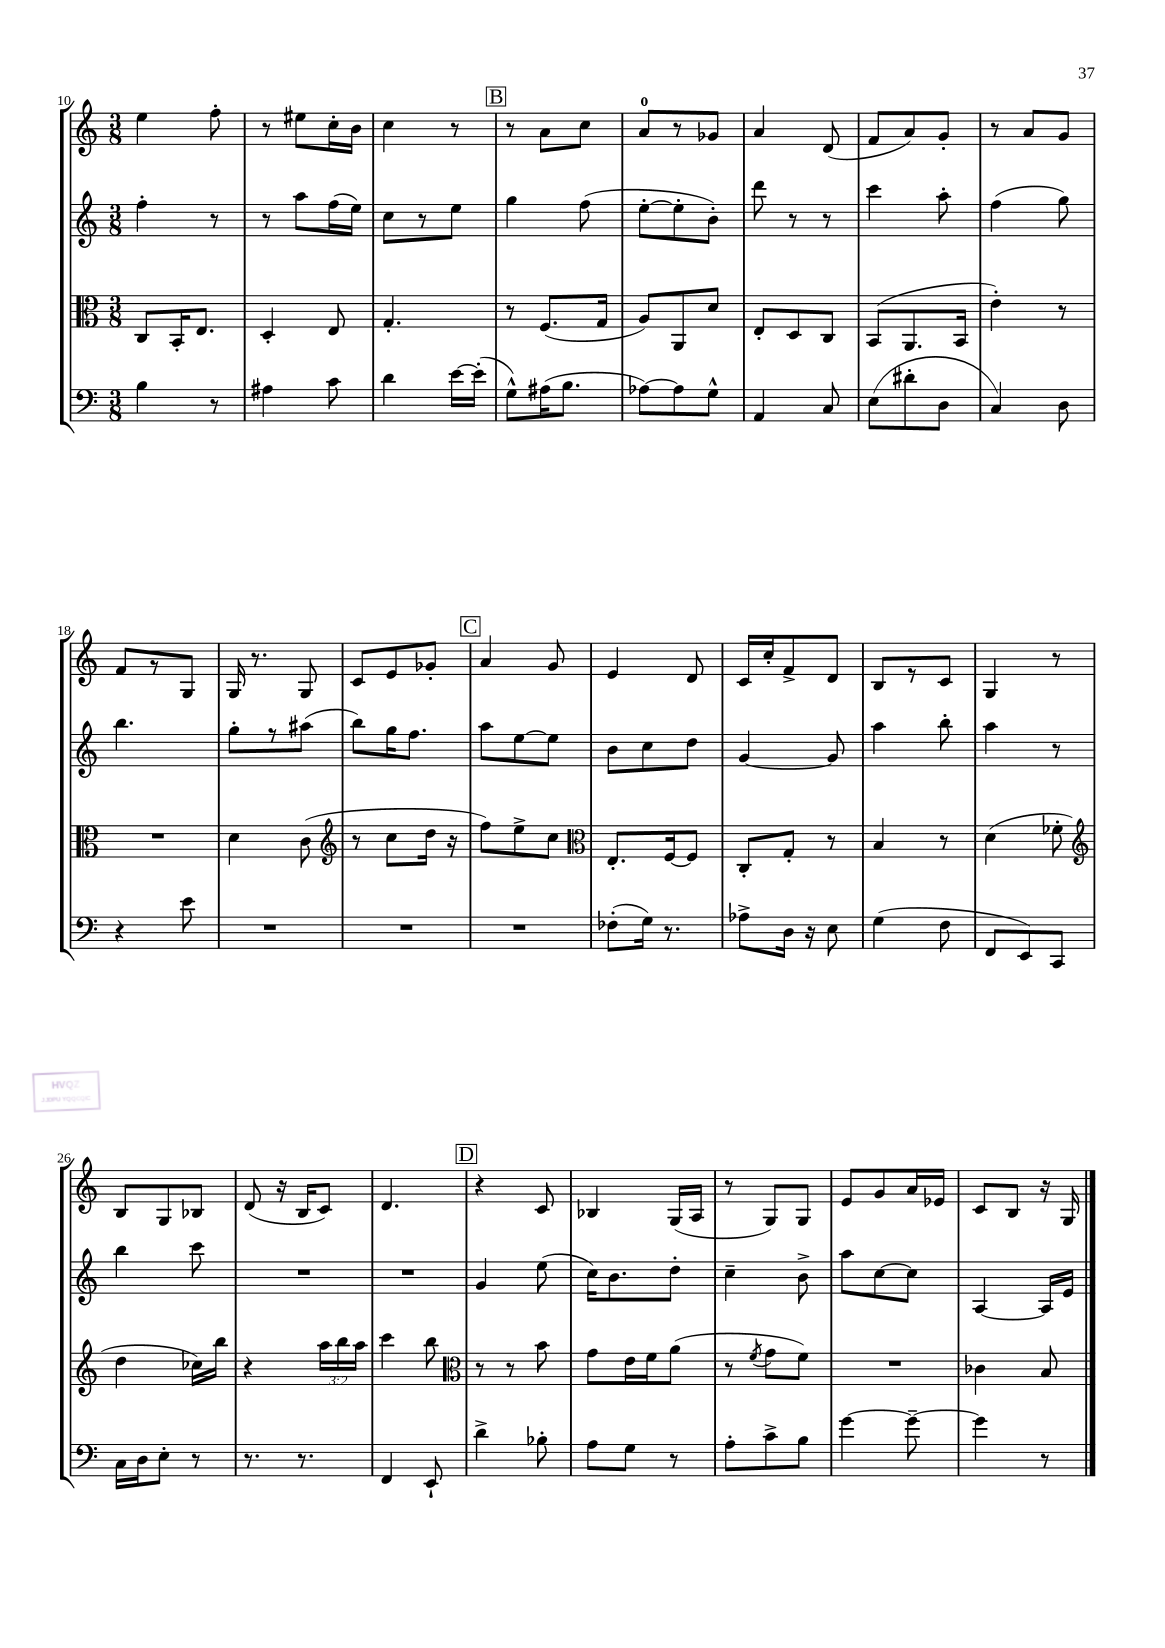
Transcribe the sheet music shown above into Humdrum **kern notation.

**kern	**kern	**kern	**kern
*staff4	*staff3	*staff2	*staff1
*clefF4	*clefC3	*clefG2	*clefG2
*k[]	*k[]	*k[]	*k[]
*M3/8	*M3/8	*M3/8	*M3/8
4B	8C	4ff'	4ee
.	16BB'	.	.
.	8.E	.	.
8r	.	8r	8ff'
=	=	=	=
4A#	4D'	8r	8r
.	.	8aa	8ee#
8c	8E	(16ff	16cc'
.	.	16ee)	16b
=	=	=	=
4d	4.G'	8cc	4cc
.	.	8r	.
[16e	.	8ee	8r
(16e']	.	.	.
=	=	=	=
8G^^)	8r	4gg	8r
(16A#	(8.F	.	8a
8.B	.	.	.
.	.	(8ff	8cc
.	16G	.	.
=	=	=	=
[8A-)	8A)	[8ee'	8a
8A-]	8AA	8ee']	8r
8G^^	8d	8b')	8g-
=	=	=	=
4AA	8E'	8ddd	4a
.	8D	8r	.
8C	8C	8r	(8d
=	=	=	=
(8E	(8BB	4ccc	8f
8d#'	8.AA	.	8a)
8D	.	8aa'	8g'
.	16BB	.	.
=	=	=	=
4C)	4e')	(4ff	8r
.	.	.	8a
8D	8r	8gg)	8g
=	=	=	=
4r	4.r	4.bb	8f
.	.	.	8r
8e	.	.	8G
=	=	=	=
4.r	4d	8gg'	16G
.	.	.	8.r
.	.	8r	.
.	(8c	(8aa#	8G
=	=	=	=
*	*clefG2	*	*
4.r	8r	8bb)	8c
.	8cc	16gg	8e
.	.	8.ff	.
.	16dd	.	8g-'
.	16r	.	.
=	=	=	=
4.r	8ff)	8aa	4a
.	8ee^	[8ee	.
.	8cc	8ee]	8g
=	=	=	=
*	*clefC3	*	*
(8F-'	8.E'	8b	4e
16G)	.	8cc	.
8.r	[16F	.	.
.	8F]	8dd	8d
=	=	=	=
8A-^	8C'	[4g	16c
.	.	.	16cc'
16D	8G'	.	8f^
16r	.	.	.
8E	8r	8g]	8d
=	=	=	=
(4G	4B	4aa	8B
.	.	.	8r
8F	8r	8bb'	8c
=	=	=	=
8FF	(4d	4aa	4G
8EE)	.	.	.
8CC	8f-'	8r	8r
=	=	=	=
*	*clefG2	*	*
16C	4dd	4bb	8B
16D	.	.	.
8E'	.	.	8G
8r	16cc-)	8ccc	8B-
.	16bb	.	.
=	=	=	=
8.r	4r	4.r	(8d
.	.	.	16r
8.r	.	.	16B
.	24aa	.	8c)
.	24bb	.	.
.	24aa	.	.
=	=	=	=
4FF	4ccc	4.r	4.d
8EE`	8bb	.	.
=	=	=	=
*	*clefC3	*	*
4d^	8r	4g	4r
.	8r	.	.
8B-'	8b	(8ee	8c
=	=	=	=
8A	8g	16cc)	4B-
.	.	8.b	.
8G	16e	.	.
.	16f	.	.
8r	(8a	8dd'	(16G
.	.	.	16A
=	=	=	=
8A'	8r	4cc~	8r
.	8qf	.	.
8c^	8g	.	8G)
8B	8f)	8b^	8G
=	=	=	=
[4g	4.r	8aa	8e
.	.	[8cc	8g
8g~_	.	8cc]	16a
.	.	.	16e-
=	=	=	=
4g]	4c-	[4A	8c
.	.	.	8B
8r	8B	16A]	16r
.	.	16e	16G
==	==	==	==
*-	*-	*-	*-
